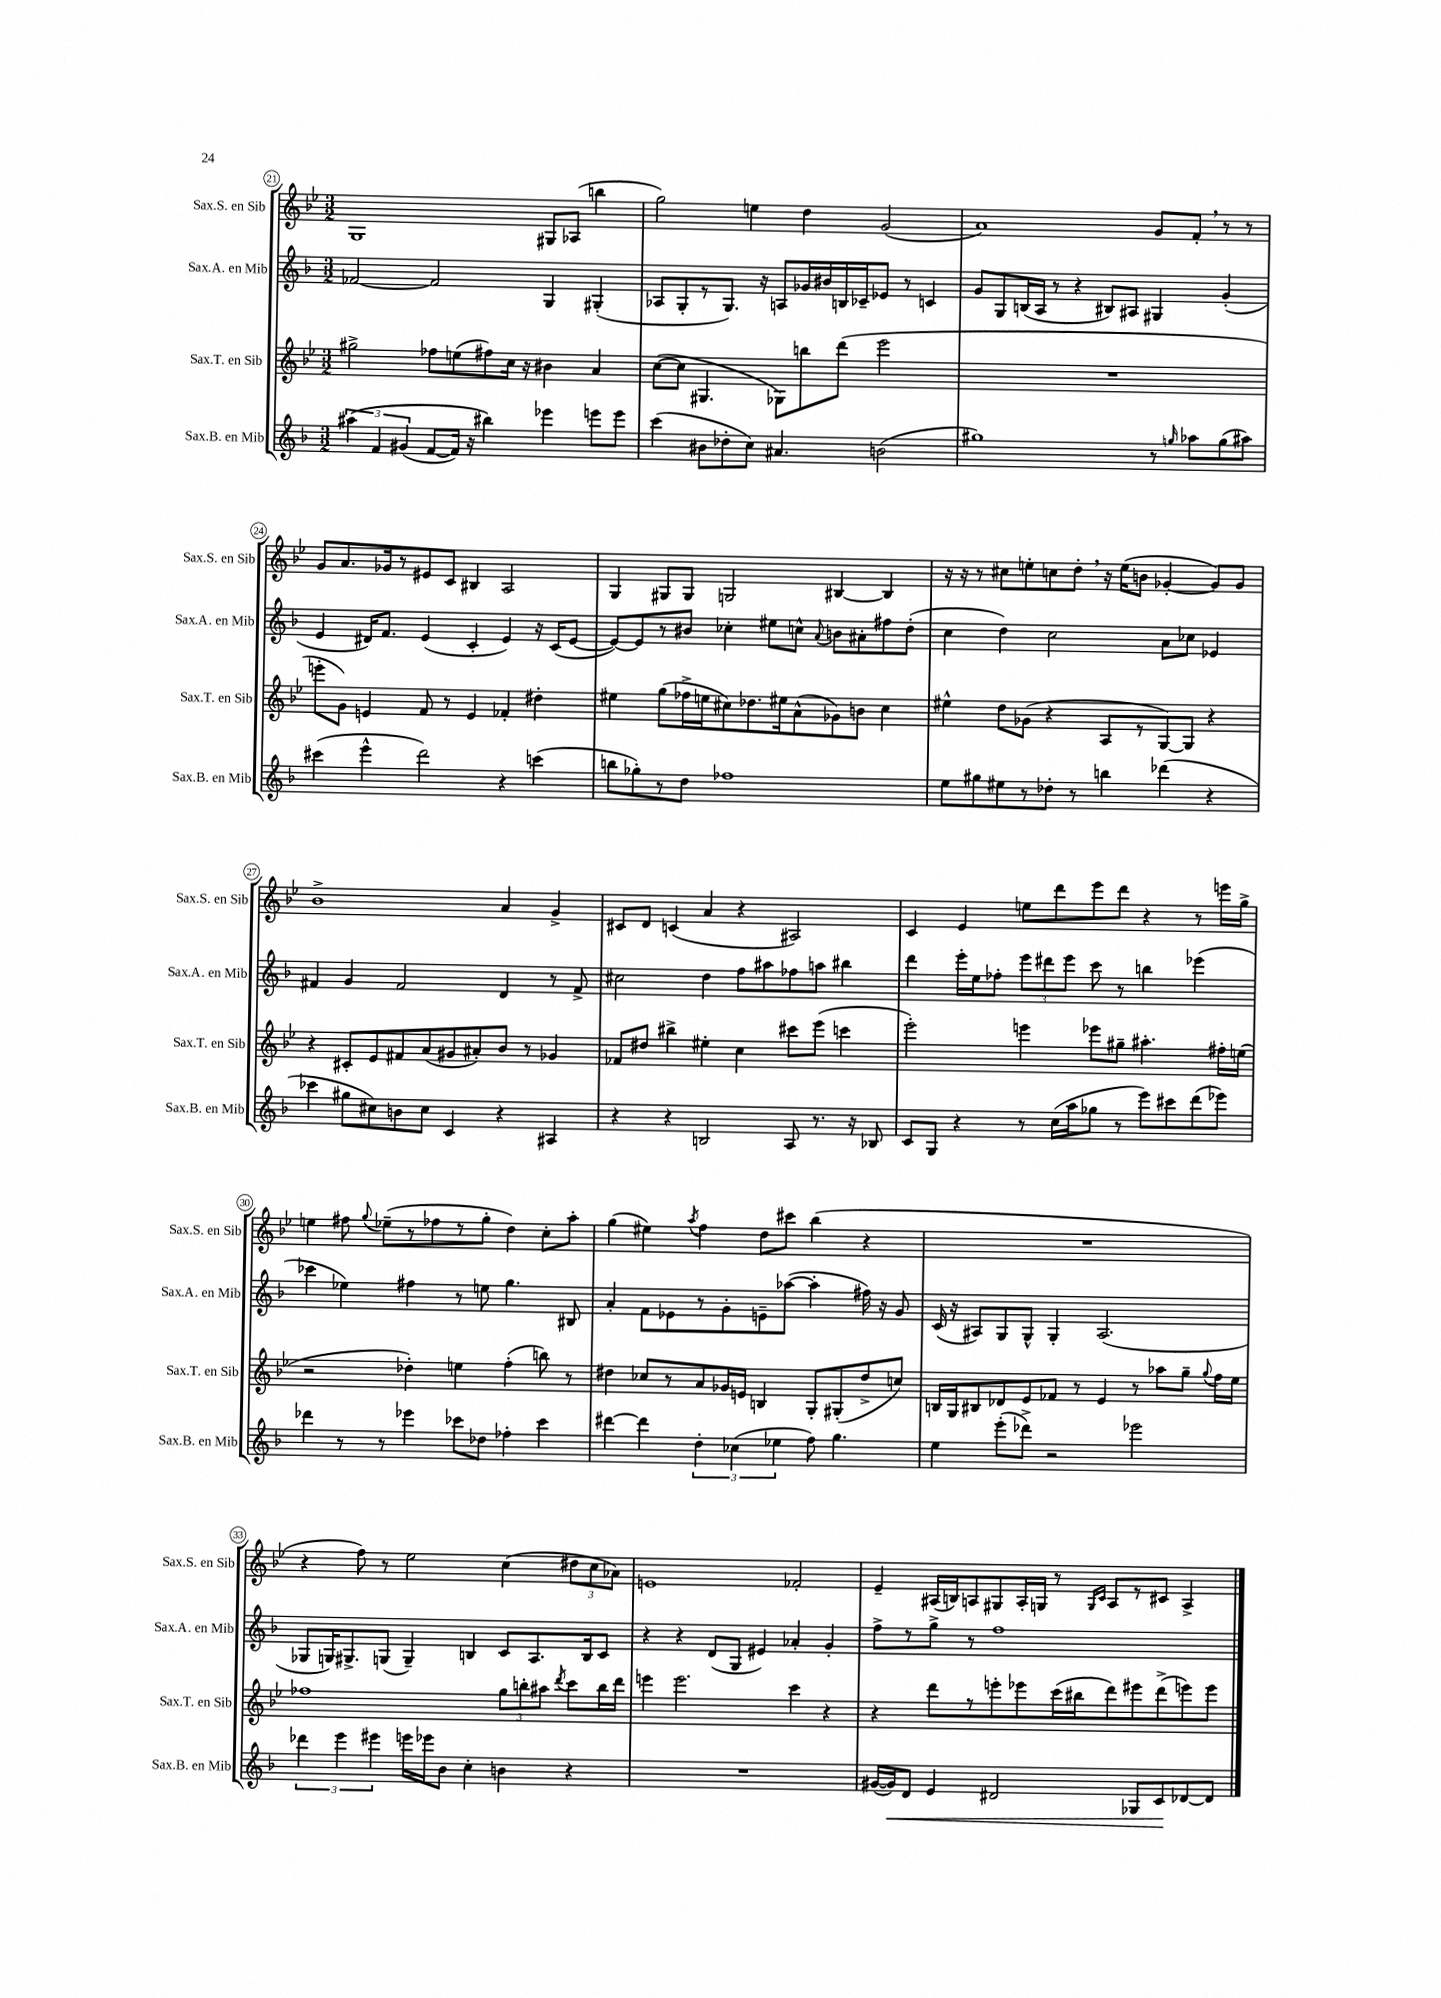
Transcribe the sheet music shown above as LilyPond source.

<<
\new StaffGroup <<
\new Staff = "s0" \with { instrumentName = "Sax.S. en Sib" shortInstrumentName = "Sax.S. en Sib" } {
    \clef treble \key bes \major \numericTimeSignature \time 3/2
    \autoBeamOff g1 gis8[ aes8]( b''4 |
    g''2) e''4 d''4 g'2( |
    a'1) g'8[ f'8]-. \breathe r8 r8 |
    g'8[ a'8. ges'16 r8 eis'8 c'8] bis4 a2 |
    g4 gis8[ gis8] g2 bis4~ bis4 |
    r16 r16 r8 cis''8[ e''8-. c''8 d''8]-. \breathe r16 e''16[( b'8] ges'4~-. ges'8[) ges'8] |
    bes'1-> a'4 g'4-> |
    cis'8[ d'8] c'4( a'4 r4 ais2) |
    c'4 ees'4 e''8[ d'''8 ees'''8 d'''8] r4 r8 e'''16[ g''16]-> |
    e''4 fis''8 \appoggiatura { g''8 } ees''8[--( r8 fes''8 r8 g''8]-. d''4) c''8[-. a''8]-. |
    g''4( eis''4) \acciaccatura { a''8 } f''4 d''8[ cis'''8] bes''4( r4 |
    R1. |
    r4 f''8) r8 ees''2 c''4( \tuplet 3/2 { dis''8[ c''8 aes'8]) } |
    e'1 fes'2-. |
    ees'4-- ais16[( b16) a8 gis8 a16-. g16] r8 \grace { g16[ c'16] } a8[ r8 cis'8] a4-> \bar "|." |
}
\new Staff = "s1" \with { instrumentName = "Sax.A. en Mib" shortInstrumentName = "Sax.A. en Mib" } {
    \clef treble \key f \major \numericTimeSignature \time 3/2
    \autoBeamOff fes'2~ fes'2 g4 gis4-.( |
    aes8[ g8-. r8 g8.]) r16 a8[ ges'16 bis'16 b16 ces'16-- ees'8] r8 c'4 |
    g'8[ g8 b16( a16] r8 r4 bis8[) ais8] gis4 g'4-.( |
    e'4 dis'16[) f'8.] e'4( c'4-. e'4) r16 c'16[( e'8]~ |
    e'8[~) e'8 r8 bis'8] ces''4-. eis''8[ c''8]-^ \appoggiatura { a'8 } b'8[ ais'8-. fis''8 d''8]-.( |
    c''4 d''4) c''2 a'8[ ces''8] ees'4 |
    fis'4 g'4 fis'2 d'4 r8 fis'8-> |
    cis''2 d''4 f''8[ ais''8 fes''8 a''8] bis''4 |
    d'''4 e'''16[-. e''16 fes''8]-. \tuplet 3/2 { e'''8[ dis'''8 e'''8] } c'''8 r8 b''4 ees'''4( |
    ces'''4 ees''4) fis''4 r8 e''8 g''4. bis8 |
    a'4-. f'8[ ees'8 r8 g'8-. e'8-- aes''8]~( aes''4-. fis''16) r16 g'8 |
    c'16( r16 ais8[) g8 g8]-^ g4-. ais2.( |
    ges8[ g16) gis8.-> g8]( g4--) b4 c'8[ a8. b16 c'8] |
    r4 r4 d'8[( g8] eis'4) aes'4-. g'4-. |
    f''8[-> r8 g''8]-> r8 f''1 \bar "|." |
}
\new Staff = "s2" \with { instrumentName = "Sax.T. en Sib" shortInstrumentName = "Sax.T. en Sib" } {
    \clef treble \key bes \major \numericTimeSignature \time 3/2
    \autoBeamOff gis''2-> fes''8[ e''8( fis''8) c''16] r16 bis'4 a'4 |
    c''8[~( c''8] gis4. ges8[) b''8 d'''8]( ees'''2 |
    R1. |
    e'''8[-. g'8]) e'4 f'8 r8 e'4 fes'4-. dis''4-. |
    eis''4 g''8[( fes''16-> e''16 cis''8) des''8. eis''16 a'8-^( ges'8) b'8] cis''4 |
    eis''4-^ d''8[ ges'8]( r4 a8[ r8 g8~) g8] r4 |
    r4 cis'8[-. ees'8 fis'8 a'8( gis'8 ais'8-.) bes'8] r8 ges'4 |
    fes'8[ dis''8] bis''4-> eis''4-. c''4 cis'''8[ ees'''8]( c'''4 |
    ees'''2-.) e'''4 ees'''8[ gis''8]-- ais''4.-. fis''16[-. e''16]( |
    r2 des''4-.) e''4 f''4-.( b''8) r8 |
    dis''4 ces''8[ r8 a'8 ges'16 e'16] b4 g8[-. gis8-.( dis''8-> c''8]) |
    b16[ g16 bis8 des'8 ees'8 fes'8] r8 ees'4 r8 aes''8[ g''8]-- \appoggiatura { g''8 } f''16[ ees''16] |
    fes''1 \tuplet 3/2 { g''8[ b''8-. ais''8] } \acciaccatura { d'''8 } c'''8[ b''16 d'''16] |
    e'''4 e'''2. c'''4 r4 |
    r4 d'''8[ r8 e'''8-. ees'''8 c'''16( bis''16 d'''8) eis'''8 d'''8->( e'''8) e'''8] \bar "|." |
}
\new Staff = "s3" \with { instrumentName = "Sax.B. en Mib" shortInstrumentName = "Sax.B. en Mib" } {
    \clef treble \key f \major \numericTimeSignature \time 3/2
    \autoBeamOff \tuplet 3/2 { ais''4\( f'4 gis'4( } f'8[~ f'16]) r16 bis''4\) ees'''4 e'''8[ e'''8] |
    c'''4( bis'8[ des''8-. c''8]) ais'4. b'2( |
    gis''1) r8 \grace { g''16 } aes''8[ g''8( ais''8]) |
    cis'''4( e'''4-^ d'''2) r4 c'''4( |
    b''8[ ges''8-.) r8 d''8] fes''1 |
    e''8[ gis''8 eis''8 r8 des''8]-. r8 b''4 des'''4( r4 |
    ces'''4 gis''8[ cis''8) b'8 cis''8] c'4 r4 ais4 |
    r4 r4 b2 a8 r8. r16 bes8 |
    c'8[ g8] r4 r8 c''16[( a''16 ges''8] r8 e'''8[) cis'''8 d'''8( ees'''8]) |
    des'''4 r8 r8 ees'''4 ces'''8[ des''8] fes''4-. ces'''4 |
    dis'''4~ dis'''4 \tuplet 3/2 { d''4-. ces''4( ees''4 } f''8) g''4. |
    e''4 e'''8[-.( des'''8]->) r2 ees'''2 |
    \tuplet 3/2 { des'''4 e'''4 eis'''4 } e'''16[ ees'''16 bes'8] c''4-. b'4 r4 |
    R1. |
    gis'16[~( gis'16\<) d'8] e'4 dis'2 ges8[ c'8\! des'8~ des'8] \bar "|." |
}
>>
>>
\layout { \context { \Score currentBarNumber = #21 \override BarNumber.stencil = #(make-stencil-circler 0.1 0.3 ly:text-interface::print) } }
